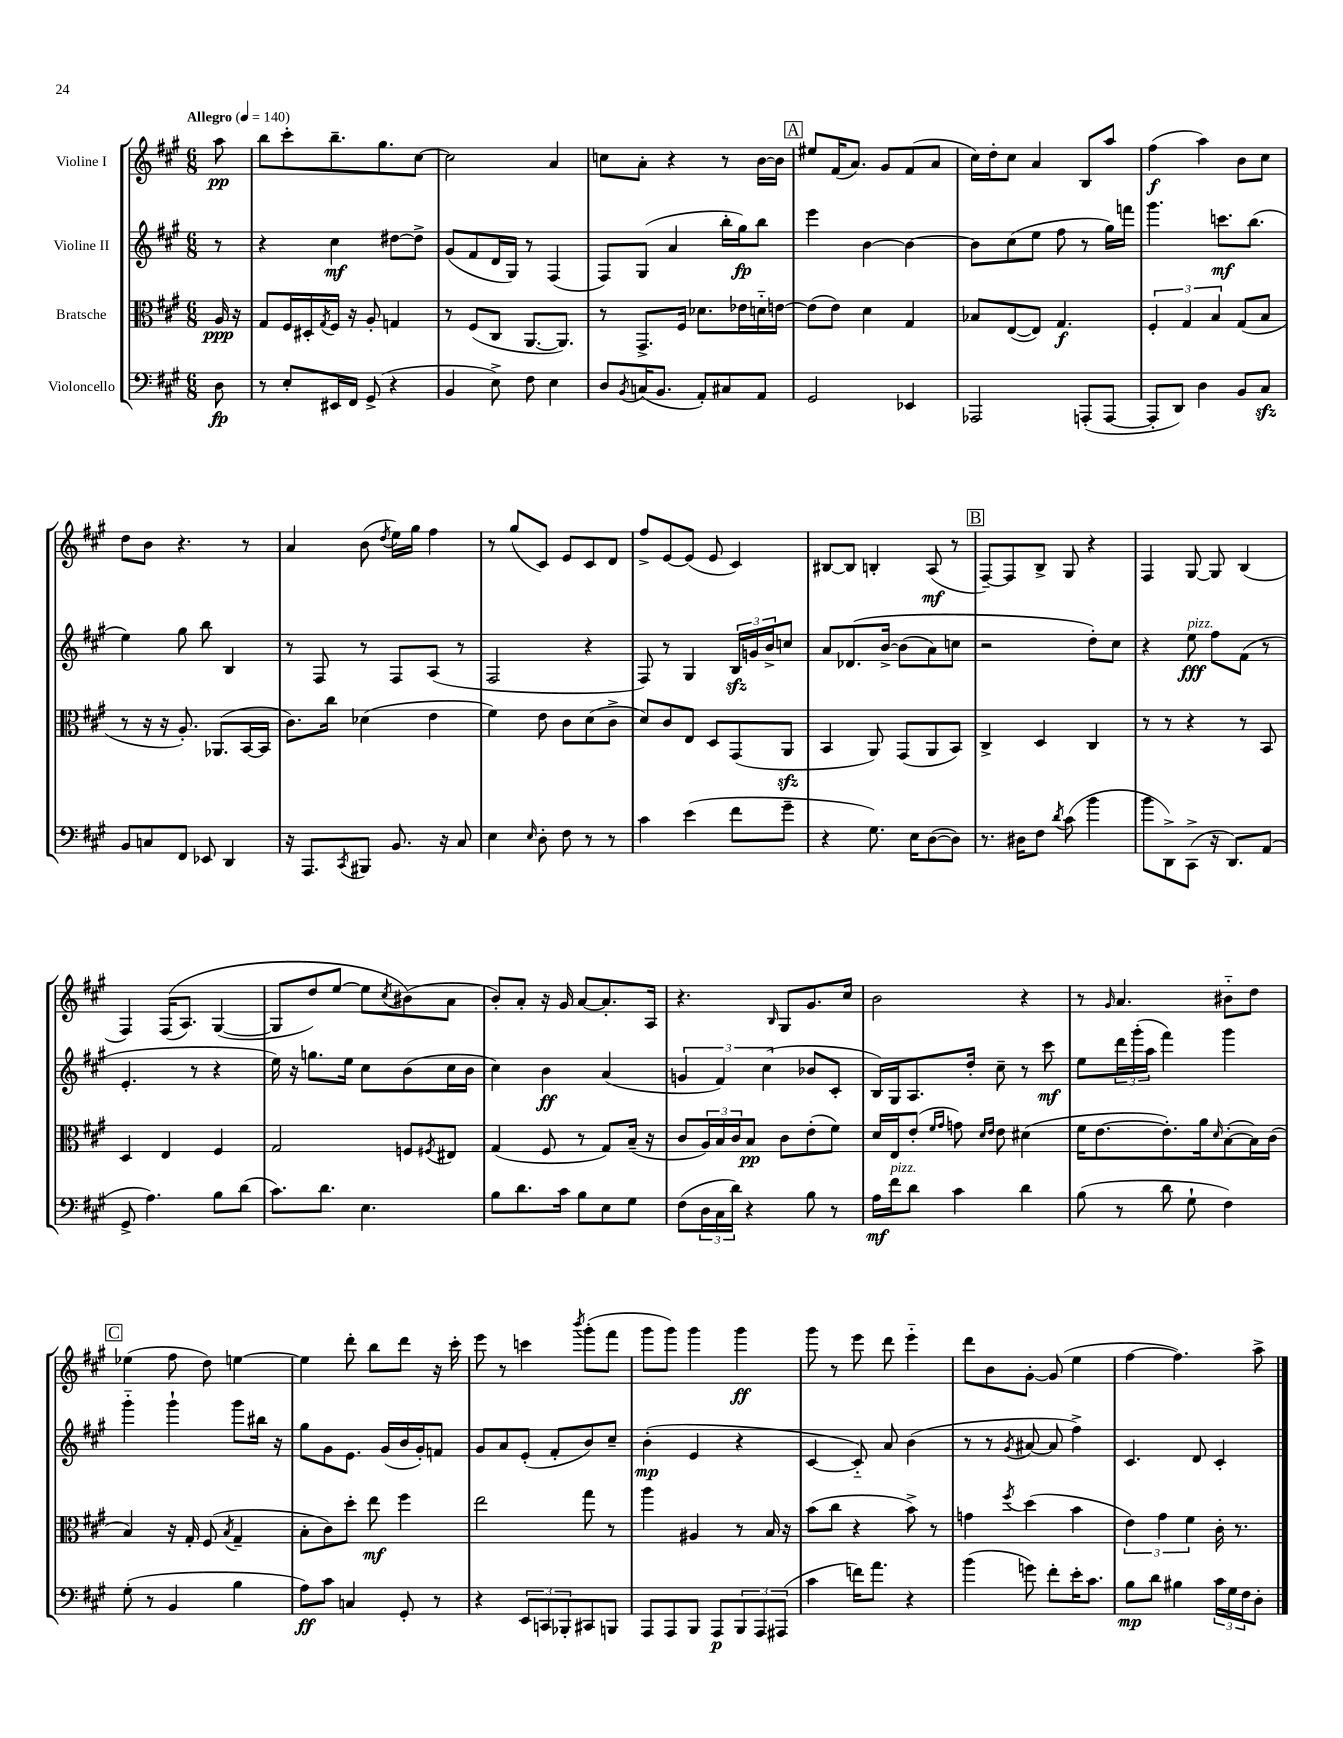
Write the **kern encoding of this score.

**kern	**kern	**kern	**kern
*staff4	*staff3	*staff2	*staff1
*clefF4	*clefC3	*clefG2	*clefG2
*k[f#c#g#]	*k[f#c#g#]	*k[f#c#g#]	*k[f#c#g#]
*M6/8	*M6/8	*M6/8	*M6/8
*MM140	*MM140	*MM140	*MM140
8D	16A	8r	8aa
.	16r	.	.
=	=	=	=
8r	8G#	4r	8bb
8E'	16F#	.	8ccc#'
.	16D#'	.	.
.	8qG#	.	.
16EE#	16F#	4cc#	8.bb~
16FF#	16r	.	.
(8GG#^	8A'	.	.
.	.	.	8.gg#
4r	4G	[8dd#	.
.	.	8dd#^]	[8cc#
=	=	=	=
4BB	8r	(8g#	2cc#]
.	(8F#	8f#	.
8E^)	8C#	16d	.
.	.	16G#)	.
8F#	[8.AA	8r	.
4E	.	(4F#	4a
.	8.AA])	.	.
=	=	=	=
8D	8r	8F#)	8cc
8qBB	.	.	.
(16C	8.GG#^	(8G#	8a'
8.BB	.	.	.
.	.	4a	4r
.	16F#	.	.
8AA')	8.d-	.	.
8C#	.	16bb'	8r
.	16e-	16gg#)	.
8AA	16d'~	8bb	[16b
.	[16e	.	16b]
=	=	=	=
2GG#	(8e]	4eee	8ee#
.	8e)	.	(16f#
.	.	.	8.a)
.	4d	[4b	.
.	.	.	8g#
4EE-	4G#	4b_	(8f#
.	.	.	8a
=	=	=	=
2AAA-	8B-	8b]	16cc#)
.	.	.	16dd'
.	([8E	(8cc#	8cc#
.	8E])	8ee	4a
.	4.G#	8ff#	.
(8AAA'	.	8r	8B
[8AAA	.	16gg#)	8aa
.	.	16fff	.
=	=	=	=
8AAA']	6F#'	4.ggg#	(4ff#
8DD)	.	.	.
.	6G#	.	.
4D	.	.	4aa)
.	6B	.	.
.	.	8.ccc	.
8BB	(8G#	.	8b
.	.	(8.bb	.
8C#	8B	.	8cc#
=	=	=	=
8BB	8r	4ee)	8dd
8C	16r	.	8b
.	16r	.	.
8FF#	8.A')	8gg#	4.r
8EE-	.	8bb	.
.	(8.AA-	.	.
4DD	.	4B	.
.	[16BB	.	8r
.	16BB]	.	.
=	=	=	=
16r	8.c#)	8r	4a
8.AAA	.	.	.
.	.	8F#	.
.	16cc#	.	.
8qCC#	.	.	.
8BBB#	(4d-	8r	(8b
.	.	.	8qdd
8.BB	.	8F#	16ee)
.	.	.	16gg#
.	4e	(8A	4ff#
16r	.	.	.
8C#	.	8r	.
=	=	=	=
4E	4f#)	2F#	8r
.	.	.	(8gg#
16qqE	.	.	.
8D'	8e	.	8c#)
8F#	8c#	.	8e
8r	(8d	4r	8c#
8r	8c#^	.	8d
=	=	=	=
4c#	8d)	8F#)	8ff#^
.	8c#	8r	[8e
(4e	8E	4G#	(8e]
.	8D	.	8e
8f#	(8GG#	24B	4c#)
.	.	24g	.
.	.	24b^	.
8g#~	8AA	8cc	.
=	=	=	=
4r	4BB	8a	[8B#
.	.	&(8.d-	8B#]
8.G#)	8AA)	.	4B'
.	.	[16b^	.
.	(8GG#	(8b]	.
16E	.	.	.
([8D	8AA	8a)	(8A
8D])	8BB)	8cc	8r
=	=	=	=
8.r	4C#^	2r	[8F#~)
.	.	.	8F#]
16D#	.	.	.
8F#	4D	.	8B^
8qd	.	.	.
(8c#	.	.	8G#
4b	4C#	8dd'&)	4r
.	.	8cc#	.
=	=	=	=
8b	8r	4r	4F#
8DD^)	8r	.	.
(8CC#^	4r	8ee	[8G#
16r	.	8ff#	8G#]
8.DD)	.	.	.
.	8r	(8f#	(4B
(8AA	8BB	8r	.
=	=	=	=
8GG#^	4D	4.e'	4F#)
4.A)	.	.	.
.	4E	.	&((16F#
.	.	.	8.A)
.	.	8r	.
8B	4F#	4r	([4G#
(8d	.	.	.
=	=	=	=
8.c#)	2G#	16ee)	8G#]
.	.	16r	.
.	.	8.gg	8dd)
8.d	.	.	.
.	.	.	[8ee
.	.	16ee	.
4.E	.	8cc#	8ee]
.	.	.	8qcc#
.	8F	(8b	(8b#&)
.	8qF#	.	.
.	8E#	16cc#	8a
.	.	16b	.
=	=	=	=
8B	(4G#	4cc#)	8b')
8.d	.	.	8a'
.	8F#	4b	16r
16c#	.	.	16g#
8B	8r	.	[8a
8E	8G#)	(4a	8.a']
8G#	(16B~	.	.
.	16r	.	16A
=	=	=	=
(8F#	8c#	6g	4.r
24D	24A)	.	.
24C#	24B	6f#)	.
24d)	24c#	.	.
4r	8B	.	.
.	.	(6cc#	.
.	.	.	16qqB
.	8c#	.	8G#
8B	(8e'	8b-	8.g#
8r	8f#)	8c#'	.
.	.	.	16cc#
=	=	=	=
16A	16d	16B)	2b
16f#	16E	16G#	.
8d	(8e'	8.A	.
.	16qqf#	.	.
.	16qqg#	.	.
4c#	8g)	.	.
.	.	16dd'	.
.	16qqd	.	.
.	16qqe	.	.
.	8e	8cc#~	.
4d	(4d#	8r	4r
.	.	8ccc#	.
=	=	=	=
(8B	16f#	8ee	8r
.	[8.e	.	.
.	.	.	16qqg#
8r	.	24ddd	4.a
.	.	(24ggg#'	.
.	.	24aa	.
8d	8.e'])	4fff#)	.
8G#`	.	.	.
.	16a	.	.
.	16qqd	.	.
4F#)	([8B'	4ggg#	8b#'~
.	16B])	.	8dd
.	(16c#	.	.
=	=	=	=
(8G#'	4B)	4ggg#'~	(4ee-
8r	.	.	.
4BB	16r	4ggg#`	8ff#
.	16G#'	.	.
.	(8F#	.	8dd)
.	8qB	.	.
4B	4G#~	8ggg#	[4ee
.	.	16bb#	.
.	.	16r	.
=	=	=	=
8A)	8B'	8gg#	4ee]
8c#	8c#)	8g#	.
4C	8dd'	8.e	8ddd'
.	8ee	.	8bb
.	.	(16g#	.
8GG#'	4ff#	16b	8ddd
.	.	16g#')	.
8r	.	8f	16r
.	.	.	16ccc#'
=	=	=	=
4r	2ee	8g#	8eee
.	.	8a	8r
12EE	.	(8e'	4ccc
12CC	.	.	.
.	.	8f#'	.
12BBB-'	.	.	.
.	.	.	8qbbb
8CC#	8gg#	8b)	(8ggg#'
8BBB	8r	8cc#~	8fff#
=	=	=	=
8AAA	4aa	(4b'	8ggg#
8AAA	.	.	8ggg#)
8BBB	4A#	4e	4ggg#
8AAA	.	.	.
12BBB	8r	4r	4ggg#
12AAA	.	.	.
.	16B	.	.
(12AAA#	.	.	.
.	16r	.	.
=	=	=	=
4c#	(8b	[4c#	8ggg#
.	8cc#	.	8r
16f)	4r	8c#'~])	8eee
8.a	.	.	.
.	.	8a	8ddd
4r	8b^)	(4b	4eee'~
.	8r	.	.
=	=	=	=
(4b	4g	8r	8ddd
.	.	8r	8b
.	8qff#	8qg#	.
8g)	(4dd	[8a#	[8g#'
8f#'	.	8a#]	(8g#]
16e'	4b	4ff#^)	4ee
8.c#	.	.	.
=	=	=	=
8B	6e)	4.c#	[4ff#
8d	.	.	.
.	6g#	.	.
4B#	.	.	4.ff#])
.	6f#	.	.
.	.	8d	.
24c#	16c#'	4c#'	.
24G#	.	.	.
.	8.r	.	.
24F#	.	.	.
8D'	.	.	8aa^
==	==	==	==
*-	*-	*-	*-
